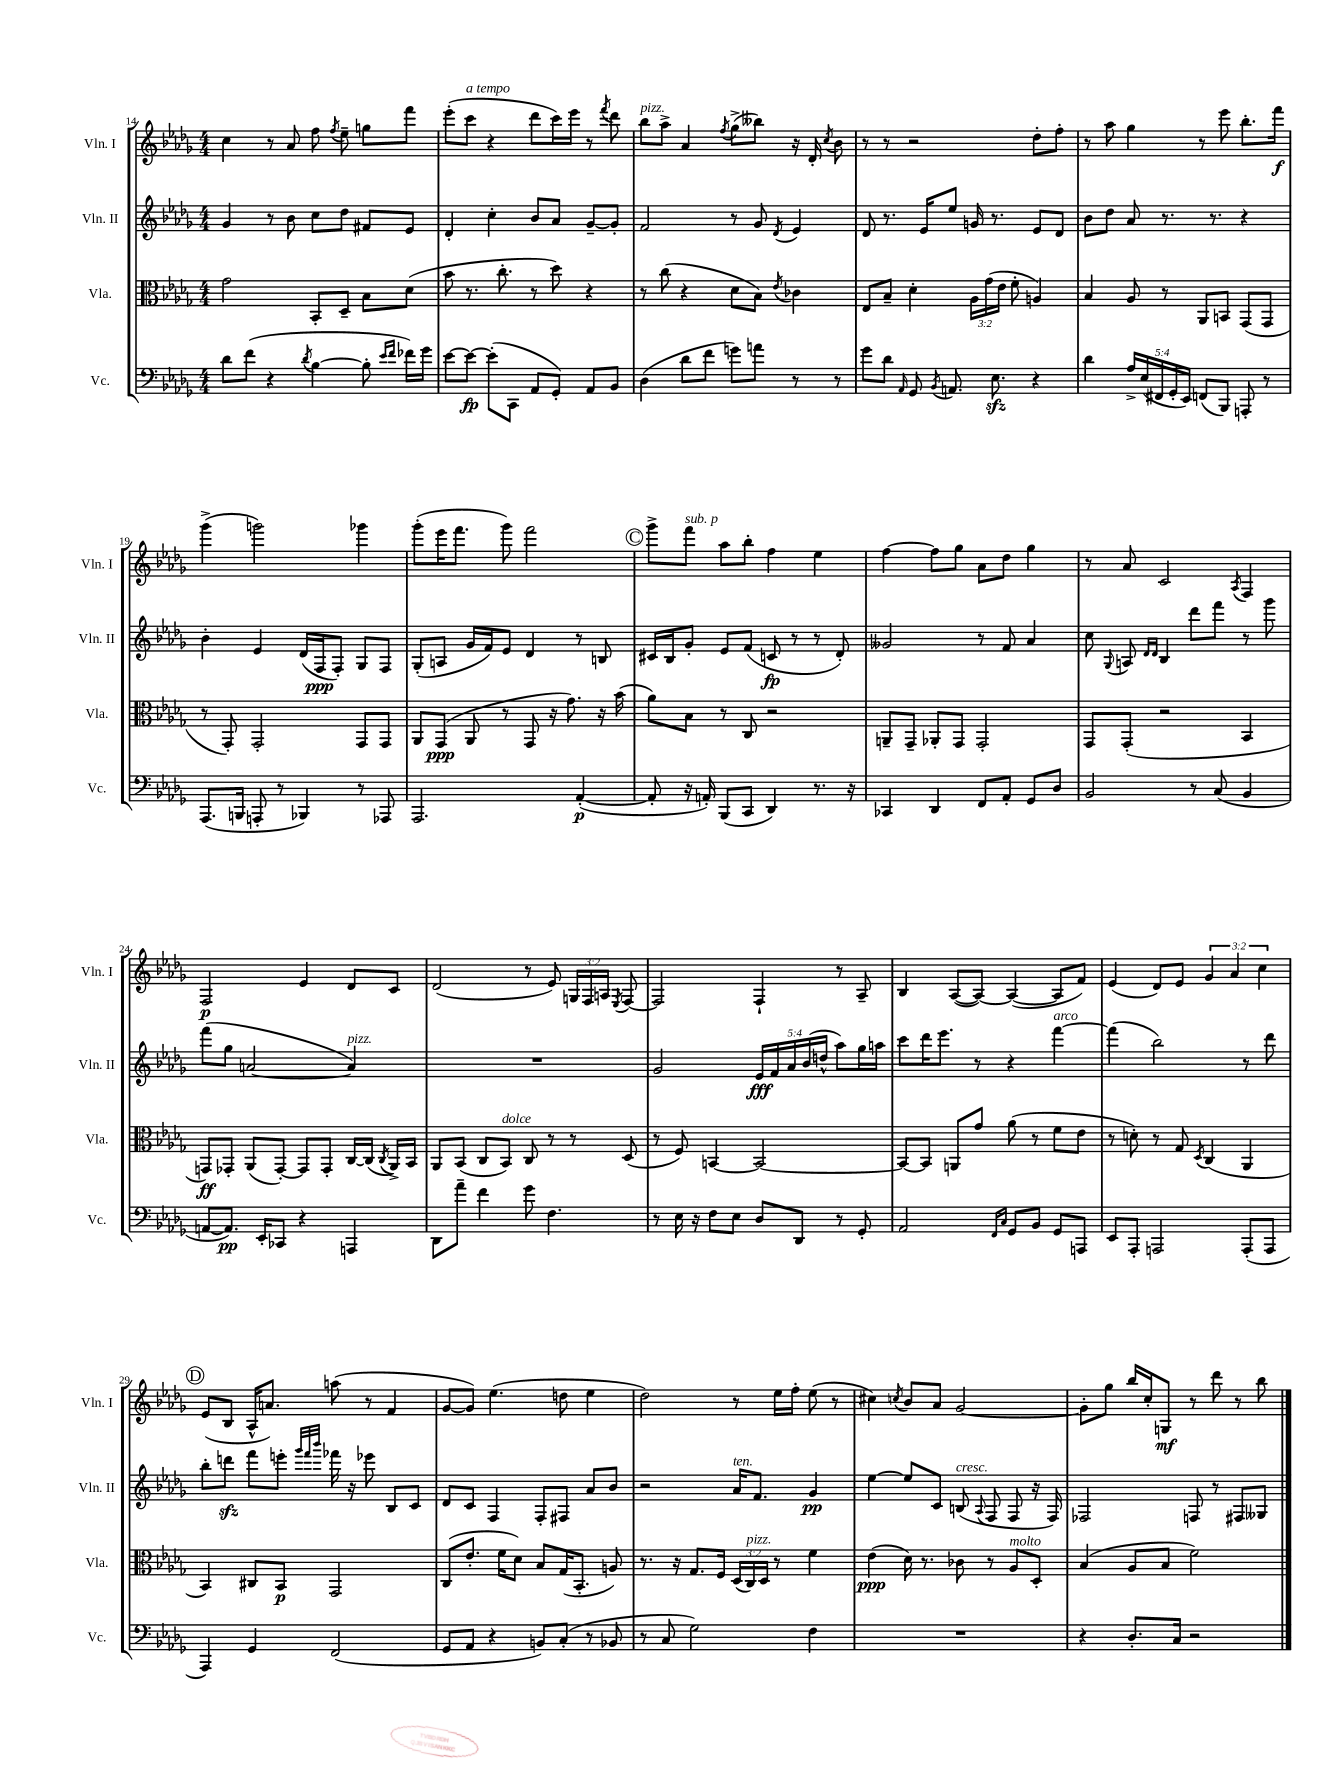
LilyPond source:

<<
\new StaffGroup <<
\new Staff = "s0" \with { instrumentName = "Vln. I" shortInstrumentName = "Vln. I" } {
    \clef treble \key des \major \numericTimeSignature \time 4/4 \override Staff.TupletNumber.text = #tuplet-number::calc-fraction-text
    \autoBeamOff c''4 r8 aes'8 f''8 \acciaccatura { f''8 } ees''8-- g''8[ f'''8] |
    ees'''8[-.( c'''8]^\markup { \italic "a tempo" } r4 des'''8[ c'''16) ees'''16] r8 \acciaccatura { f'''8 } des'''8 |
    bes''8[^\markup { \italic "pizz." } aes''8]-> aes'4 \acciaccatura { f''8 } ges''8[->( beses''8]) r16 des'16-. \acciaccatura { c''8 } bes'8 |
    r8 r8 r2 des''8[-. f''8]-. |
    r8 aes''8 ges''4 r8 ees'''8 bes''8.[-. f'''16]\f |
    ges'''4->( g'''2) ges'''4 |
    ges'''8[-.( ees'''16 f'''8.] ges'''8) f'''2 |
    \mark \markup { \circle "C" } ges'''8[-> f'''8]^\markup { \italic "sub. p" } aes''8[ bes''8]-. f''4 ees''4 |
    f''4~ f''8[ ges''8] aes'8[ des''8] ges''4 |
    r8 aes'8 c'2 \acciaccatura { aes8 } f4 |
    f2\p ees'4 des'8[ c'8] |
    des'2( r8 ees'8) \tuplet 3/2 { g16[ f16 a16] } \acciaccatura { ees8 } f8~ |
    f2 f4-! r8 aes8-- |
    bes4 aes8[~( aes8]~) aes4~( aes8[ f'8]) |
    ees'4( des'8[) ees'8] \tuplet 3/2 { ges'4 aes'4 c''4 } |
    \mark \markup { \circle "D" } ees'8[( bes8] aes16[-^ a'8.]) a''8( r8 f'4 |
    ges'8[~ ges'8]) ees''4.( d''8 ees''4 |
    des''2) r8 ees''16[ f''16]-. ees''8( r8 |
    cis''4) \acciaccatura { c''8 } bes'8[ aes'8] ges'2~ |
    ges'8[-. ges''8] bes''16[ c''16-. g8]\mf r8 des'''8 r8 bes''8 \bar "|." |
}
\new Staff = "s1" \with { instrumentName = "Vln. II" shortInstrumentName = "Vln. II" } {
    \clef treble \key des \major \numericTimeSignature \time 4/4 \override Staff.TupletNumber.text = #tuplet-number::calc-fraction-text
    \autoBeamOff ges'4 r8 bes'8 c''8[ des''8] fis'8[ ees'8] |
    des'4-. c''4-. bes'8[ aes'8] ges'8[~-- ges'8]-. |
    f'2 r8 ges'8 \acciaccatura { des'8 } ees'4 |
    des'8 r8. ees'16[ ees''8] g'16 r8. ees'8[ des'8] |
    bes'8[ des''8] aes'8 r8. r8. r4 |
    bes'4-. ees'4 des'16[( f16\ppp f8]-.) ges8[ f8] |
    ges8[-.( a8] ges'16[ f'16) ees'8] des'4 r8 b8 |
    \mark \markup { \circle "C" } cis'16[ bes16 ges'8]-. ees'8[ f'8]( c'8\fp r8 r8 des'8-.) |
    geses'2 r8 f'8 aes'4 |
    c''8 \appoggiatura { ges8 } a8 \grace { des'16[ des'16] } bes4 des'''8[ f'''8] r8 ges'''8 |
    f'''8[( ges''8] a'2~ a'4^\markup { \italic "pizz." }) |
    R1 |
    ges'2 \tuplet 5/4 { ees'16[\fff f'16 aes'16 bes'16( d''16]-^ } aes''8[) ges''16 a''16] |
    c'''8[ des'''16 ees'''8.] r8 r4 f'''4~^\markup { \italic "arco" } |
    f'''4( bes''2) r8 des'''8 |
    \mark \markup { \circle "D" } bes''8[-. d'''8]\sfz f'''8[ e'''8]-. \grace { ges'''32[ f'''32 bes'''32] } fes'''16 r16 ees'''8 bes8[ c'8] |
    des'8[ c'8] f4 f8[-. fis8] aes'8[ bes'8] |
    r2 aes'16[^\markup { \italic "ten." } f'8.] ges'4\pp |
    ees''4~ ees''8[ c'8] b8^\markup { \italic "cresc." }( \appoggiatura { aes8 } f8 f8 r16 f16) |
    fes2 f8 r8 fis8[ geses8] \bar "|." |
}
\new Staff = "s2" \with { instrumentName = "Vla." shortInstrumentName = "Vla." } {
    \clef alto \key des \major \numericTimeSignature \time 4/4 \override Staff.TupletNumber.text = #tuplet-number::calc-fraction-text
    \autoBeamOff ges'2 bes,8[-. des8]-- bes8[ des'8]( |
    bes'8 r8. c''8.-. r8 des''8) r4 |
    r8 c''8( r4 des'8[ bes8]) \acciaccatura { ees'8 } ces'4 |
    ees8[ bes8]-- des'4-. \tuplet 3/2 { aes16[ ges'16( ees'16] } f'8-. a4) |
    bes4 aes8 r8 aes,8[ b,8] ges,8[( ges,8] |
    r8 ges,8-.) ges,2-. ges,8[ ges,8] |
    aes,8[ ges,8]\ppp( aes,8 r8 ges,8 r16 ges'8.) r16 bes'16( |
    \mark \markup { \circle "C" } aes'8[) bes8] r8 c8 r2 |
    a,8[-- ges,8]-- aes,8[-. ges,8] ges,2-. |
    ges,8[ ges,8]-.( r2 bes,4 |
    g,8[\ff) ges,8]-. aes,8[( ges,8]~-.) ges,8[ ges,8]-. c16[~ c16]( \acciaccatura { c8 } aes,16[->) bes,16] |
    aes,8[ bes,8]( c8[ bes,8]^\markup { \italic "dolce" }) c8 r8 r8 des8( |
    r8 f8) b,4~ b,2~ |
    b,8[~ b,8] a,8[ ges'8] aes'8( r8 f'8[ ees'8] |
    r8 d'8-.) r8 ges8 \acciaccatura { des8 } c4( aes,4 |
    \mark \markup { \circle "D" } bes,4) cis8[ bes,8]\p ges,2 |
    c8[( ees'8.]-. f'16[ des'8]) bes8[ ges16( bes,8.]-. a8) |
    r8. r16 ges8.[ f16] \tuplet 3/2 { des16[( c16^\markup { \italic "pizz." }) des16] } r8 f'4 |
    ees'4\ppp( des'16) r8. ces'8 r8 aes8[^\markup { \italic "molto" } des8]-. |
    bes4( aes8[ bes8] f'2) \bar "|." |
}
\new Staff = "s3" \with { instrumentName = "Vc." shortInstrumentName = "Vc." } {
    \clef bass \key des \major \numericTimeSignature \time 4/4 \override Staff.TupletNumber.text = #tuplet-number::calc-fraction-text
    \autoBeamOff des'8[ f'8]( r4 \acciaccatura { des'8 } bes4~ bes8-. \grace { ees'16[ f'16] } fes'16[) ges'16] |
    ees'8[~ ees'8]~\fp ees'8[-.( c,8] aes,8[ ges,8]-.) aes,8[ bes,8] |
    des4( des'8[ f'8] g'8[) a'8] r8 r8 |
    ges'8[ des'8] \grace { aes,16 } ges,8 \acciaccatura { bes,8 } a,8. ees8.\sfz r4 |
    des'4 \tuplet 5/4 { aes16[-> ees16( fis,16 ges,16-. ees,16]) } f,8[( bes,,8]) a,,8-. r8 |
    aes,,8.[( b,,16] a,,8-. r8 bes,,4) r8 aes,,8 |
    aes,,2. aes,4~-.\p( |
    \mark \markup { \circle "C" } aes,8-. r16 a,16-.) bes,,8[( c,8] des,4) r8. r16 |
    ces,4 des,4 f,8[ aes,8]-. ges,8[ des8] |
    bes,2 r8 c8( bes,4 |
    a,8[~ a,8.]\pp) ees,16[-. ces,8] r4 a,,4 |
    des,8[ aes'8]-- f'4 ges'8 f4. |
    r8 ees16 r16 f8[ ees8] des8[ des,8] r8 ges,8-. |
    aes,2 \grace { f,16[ c16] } ges,8[ bes,8] ges,8[ a,,8] |
    ees,8[ aes,,8]-. a,,2 a,,8[-.( a,,8] |
    \mark \markup { \circle "D" } aes,,4) ges,4 f,2( |
    ges,8[ aes,8] r4 b,8[) c8]-.( r8 bes,8 |
    r8 c8 ges2) f4 |
    R1 |
    r4 des8.[-. c16] r2 \bar "|." |
}
>>
>>
\layout { \context { \Score currentBarNumber = #14 } }
